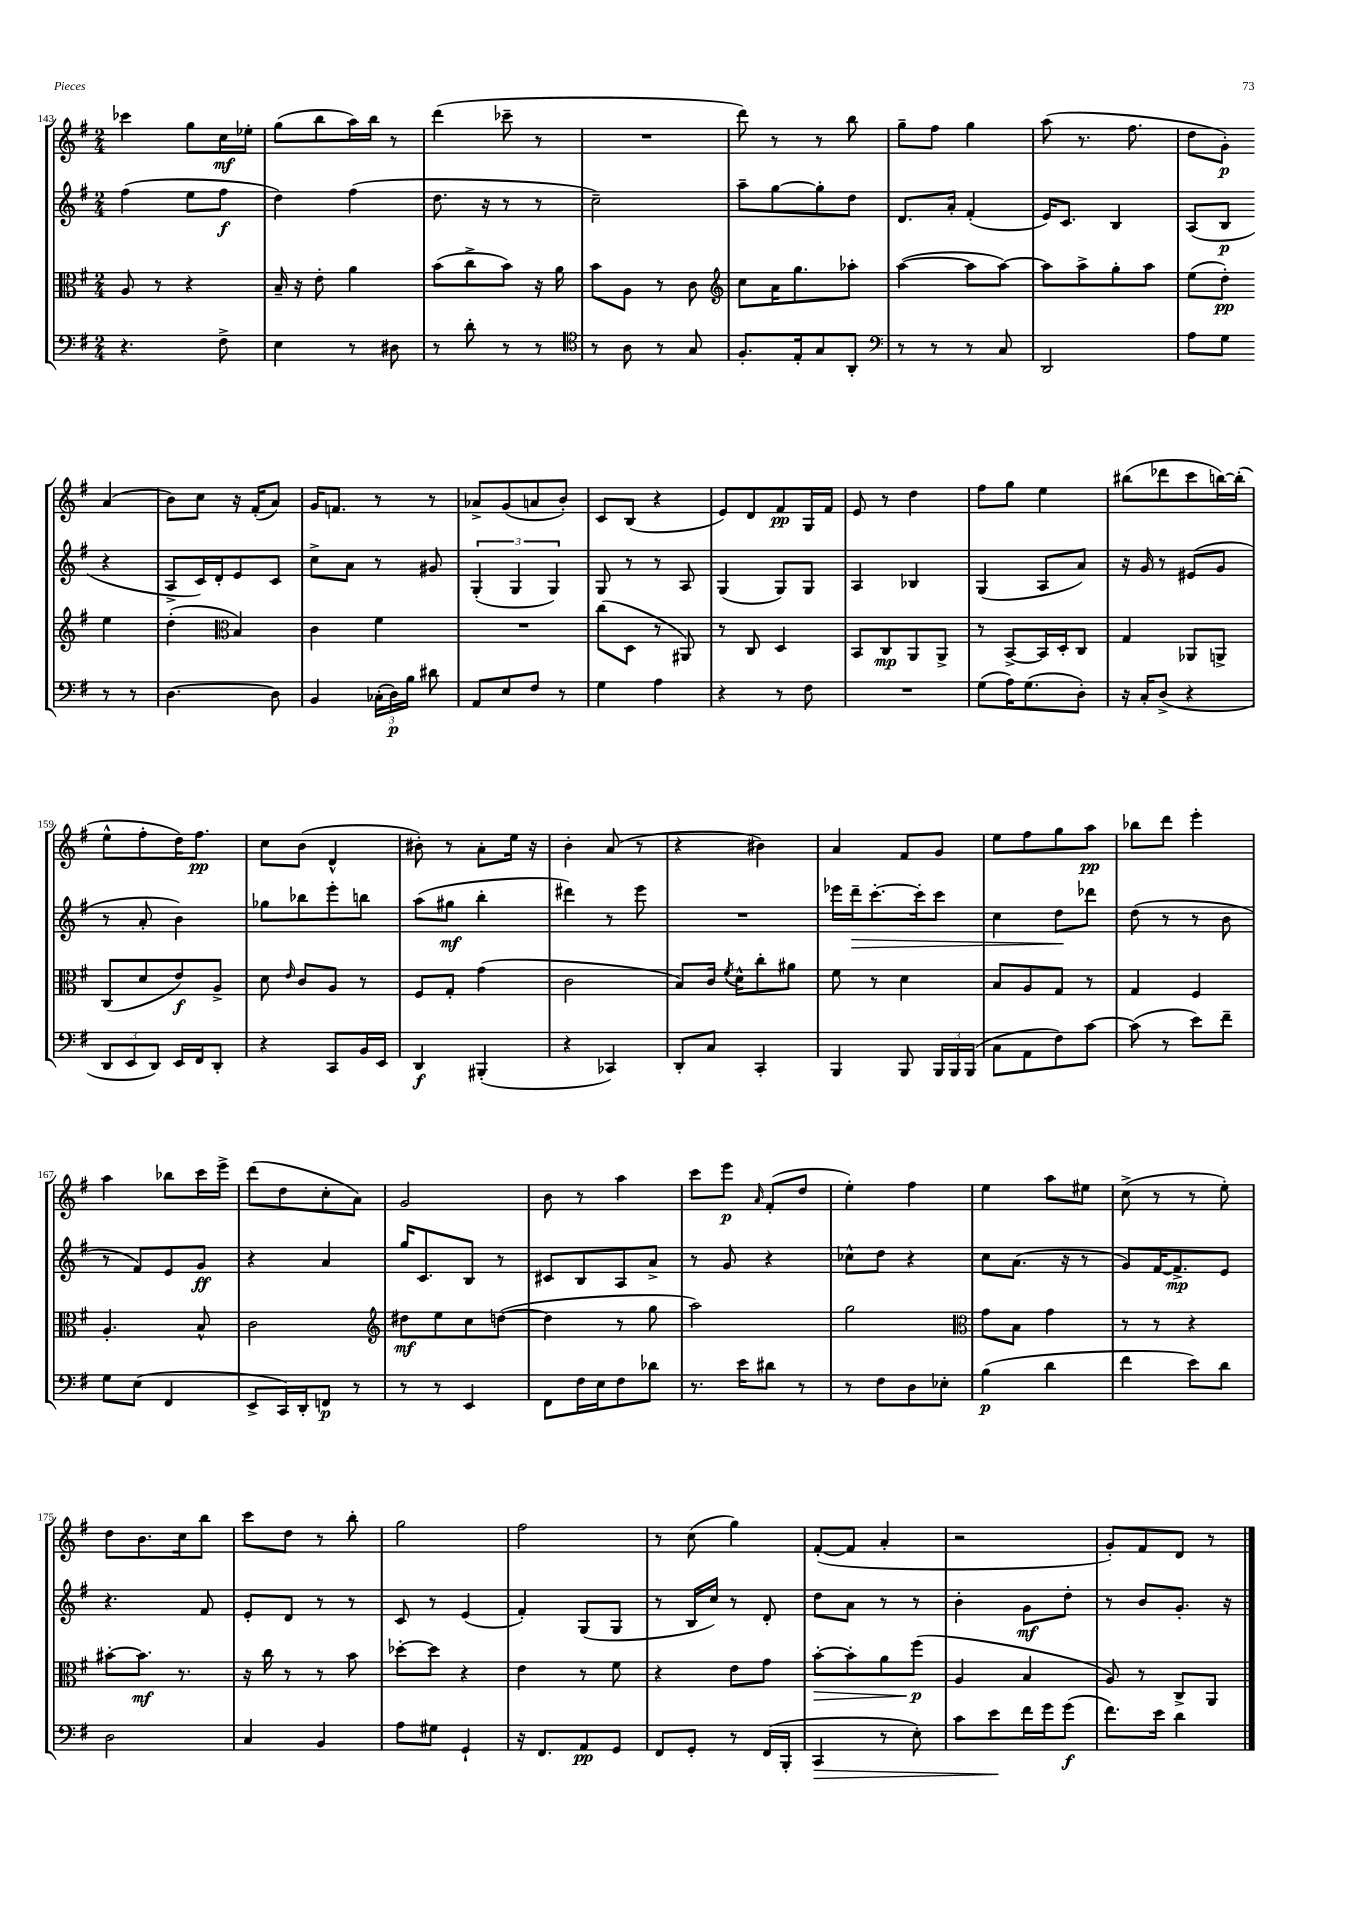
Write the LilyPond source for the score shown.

<<
\new StaffGroup <<
\new Staff = "s0" {
    \clef treble \key g \major \numericTimeSignature \time 2/4
    \autoBeamOff ces'''4 g''8[ c''16\mf ees''16]-. |
    g''8[( b''8 a''16) b''16] r8 |
    d'''4( ces'''8-- r8 |
    R2 |
    d'''8) r8 r8 b''8 |
    g''8[-- fis''8] g''4 |
    a''8( r8. fis''8. |
    d''8[ g'8]-.\p) a'4( |
    b'8[) c''8] r16 fis'16[-.( a'8]) |
    g'16[ f'8.] r8 r8 |
    aes'8[-> g'8( a'8 b'8]-.) |
    c'8[ b8]( r4 |
    e'8[) d'8 fis'8\pp g16 fis'16] |
    e'8 r8 d''4 |
    fis''8[ g''8] e''4 |
    bis''8[( des'''8 c'''8 b''16~) b''16]-.( |
    e''8[-^ fis''8-. d''16) fis''8.]\pp |
    c''8[ b'8]( d'4-^ |
    bis'8-.) r8 a'8[-. e''16] r16 |
    b'4-. a'8( r8 |
    r4 bis'4) |
    a'4 fis'8[ g'8] |
    e''8[ fis''8 g''8 a''8]\pp |
    bes''8[ d'''8] e'''4-. |
    a''4 bes''8[ c'''16 e'''16]-> |
    d'''8[( d''8 c''8-. a'8]) |
    g'2 |
    b'8 r8 a''4 |
    c'''8[ e'''8]\p \grace { a'16 } fis'8[-.( d''8] |
    e''4-.) fis''4 |
    e''4 a''8[ eis''8] |
    c''8->( r8 r8 e''8-.) |
    d''8[ b'8. c''16 b''8] |
    c'''8[ d''8] r8 b''8-. |
    g''2 |
    fis''2 |
    r8 c''8( g''4) |
    fis'8[~-.( fis'8] a'4-. |
    r2 |
    g'8[-.) fis'8 d'8] r8 \bar "|." |
}
\new Staff = "s1" {
    \clef treble \key g \major \numericTimeSignature \time 2/4
    \autoBeamOff fis''4( e''8[ fis''8]\f |
    d''4) fis''4( |
    d''8. r16 r8 r8 |
    c''2--) |
    a''8[-- g''8~ g''8-. d''8] |
    d'8.[ a'16]-. fis'4-.( |
    e'16[) c'8.] b4 |
    a8[( b8]\p r4 |
    a8[-> c'16) d'16-. e'8 c'8] |
    c''8[-> a'8] r8 gis'8 |
    \tuplet 3/2 { g4-.( g4 g4) } |
    g8 r8 r8 a8 |
    g4( g8[) g8] |
    a4 bes4 |
    g4( a8[ a'8]) |
    r16 g'16 r8 eis'8[( g'8] |
    r8 a'8-. b'4) |
    ges''8[ bes''8 e'''8-. b''8] |
    a''8[( gis''8]\mf b''4-. |
    dis'''4) r8 e'''8 |
    R2 |
    ees'''16[ d'''16--\> c'''8.~-. c'''16-. c'''8] |
    c''4 d''8[\! des'''8] |
    d''8( r8 r8 b'8 |
    r8 fis'8[) e'8 g'8]\ff |
    r4 a'4 |
    g''16[ c'8. b8] r8 |
    cis'8[ b8 a8 a'8]-> |
    r8 g'8 r4 |
    ces''8[-^ d''8] r4 |
    c''8[ a'8.]( r16 r8 |
    g'8[) fis'16~ fis'8.->\mp e'8] |
    r4. fis'8 |
    e'8[-. d'8] r8 r8 |
    c'8 r8 e'4( |
    fis'4-.) g8[( g8] |
    r8 b16[ c''16]) r8 d'8-. |
    d''8[ a'8] r8 r8 |
    b'4-. g'8[\mf d''8]-. |
    r8 b'8[ g'8.]-. r16 \bar "|." |
}
\new Staff = "s2" {
    \clef alto \key g \major \numericTimeSignature \time 2/4
    \autoBeamOff a8 r8 r4 |
    b16-- r16 e'8-. a'4 |
    b'8[( c''8-> b'8]) r16 a'16 |
    b'8[ a8] r8 c'8 |
    \clef treble c''8[ a'16 g''8. aes''8]-. |
    a''4~( a''8[ a''8]~) |
    a''8[ a''8-> g''8-. a''8] |
    e''8[( d''8]-.\pp) e''4 |
    d''4-.( \clef alto b4) |
    c'4 fis'4 |
    R2 |
    c''8[( d8] r8 ais,8) |
    r8 c8 d4 |
    b,8[ c8\mp a,8 a,8]-> |
    r8 b,8[~-> b,16 d16-. c8] |
    g4 aes,8[ a,8]-> |
    c8[( d'8 e'8\f) a8]-> |
    d'8 \grace { e'16 } c'8[ a8] r8 |
    fis8[ g8]-. g'4( |
    c'2 |
    b8[) c'16] \acciaccatura { fis'8 } d'16[-^ c''8-. ais'8] |
    fis'8 r8 d'4 |
    b8[ a8 g8] r8 |
    g4 fis4 |
    a4.-. b8-^ |
    c'2 |
    \clef treble dis''8[\mf e''8 c''8 d''8]~( |
    d''4 r8 g''8 |
    a''2) |
    g''2 |
    \clef alto g'8[ b8] g'4 |
    r8 r8 r4 |
    bis'8[~-. bis'8.]\mf r8. |
    r16 c''16 r8 r8 b'8 |
    des''8[~-. des''8] r4 |
    e'4 r8 fis'8 |
    r4 e'8[ g'8] |
    b'8[~-.\> b'8-. a'8 fis''8]\p\!( |
    a4 b4 |
    a8) r8 c8[-> a,8] \bar "|." |
}
\new Staff = "s3" {
    \clef bass \key g \major \numericTimeSignature \time 2/4
    \autoBeamOff r4. fis8-> |
    e4 r8 dis8 |
    r8 d'8-. r8 r8 |
    \clef tenor r8 a8 r8 g8 |
    fis8.[-. e16-. g8 a,8]-. |
    \clef bass r8 r8 r8 c8 |
    d,2 |
    a8[ g8] r8 r8 |
    d4.~ d8 |
    b,4 \tuplet 3/2 { ces16[-.( d16\p) b16] } dis'8 |
    a,8[ e8 fis8] r8 |
    g4 a4 |
    r4 r8 fis8 |
    R2 |
    g8[( a16) g8.( d8]-.) |
    r16 c16[-. d8]->( r4 |
    \tuplet 3/2 { d,8[ e,8 d,8]) } e,16[ fis,16 d,8]-. |
    r4 c,8[ b,16 e,16] |
    d,4\f bis,,4-.( |
    r4 ces,4) |
    d,8[-. c8] c,4-. |
    b,,4 b,,8 \tuplet 3/2 { b,,16[ b,,16 b,,16]( } |
    c8[ a,8 fis8) c'8]~ |
    c'8( r8 e'8[) fis'8]-- |
    g8[ e8]( fis,4 |
    e,8[-> c,16) d,16-. f,8]\p r8 |
    r8 r8 e,4 |
    fis,8[ fis16 e16 fis8 des'8] |
    r8. e'16[ dis'8] r8 |
    r8 fis8[ d8 ees8]-. |
    b4\p( d'4 |
    fis'4 e'8[) d'8] |
    d2 |
    c4 b,4 |
    a8[ gis8] g,4-! |
    r16 fis,8.[ a,8\pp g,8] |
    fis,8[ g,8]-. r8 fis,16[( b,,16]-. |
    c,4\> r8 e8-.) |
    c'8[ e'8\! fis'16 g'16 g'8]\f( |
    fis'8.[) e'16] d'4 \bar "|." |
}
>>
>>
\layout { \context { \Score currentBarNumber = #143 } }
